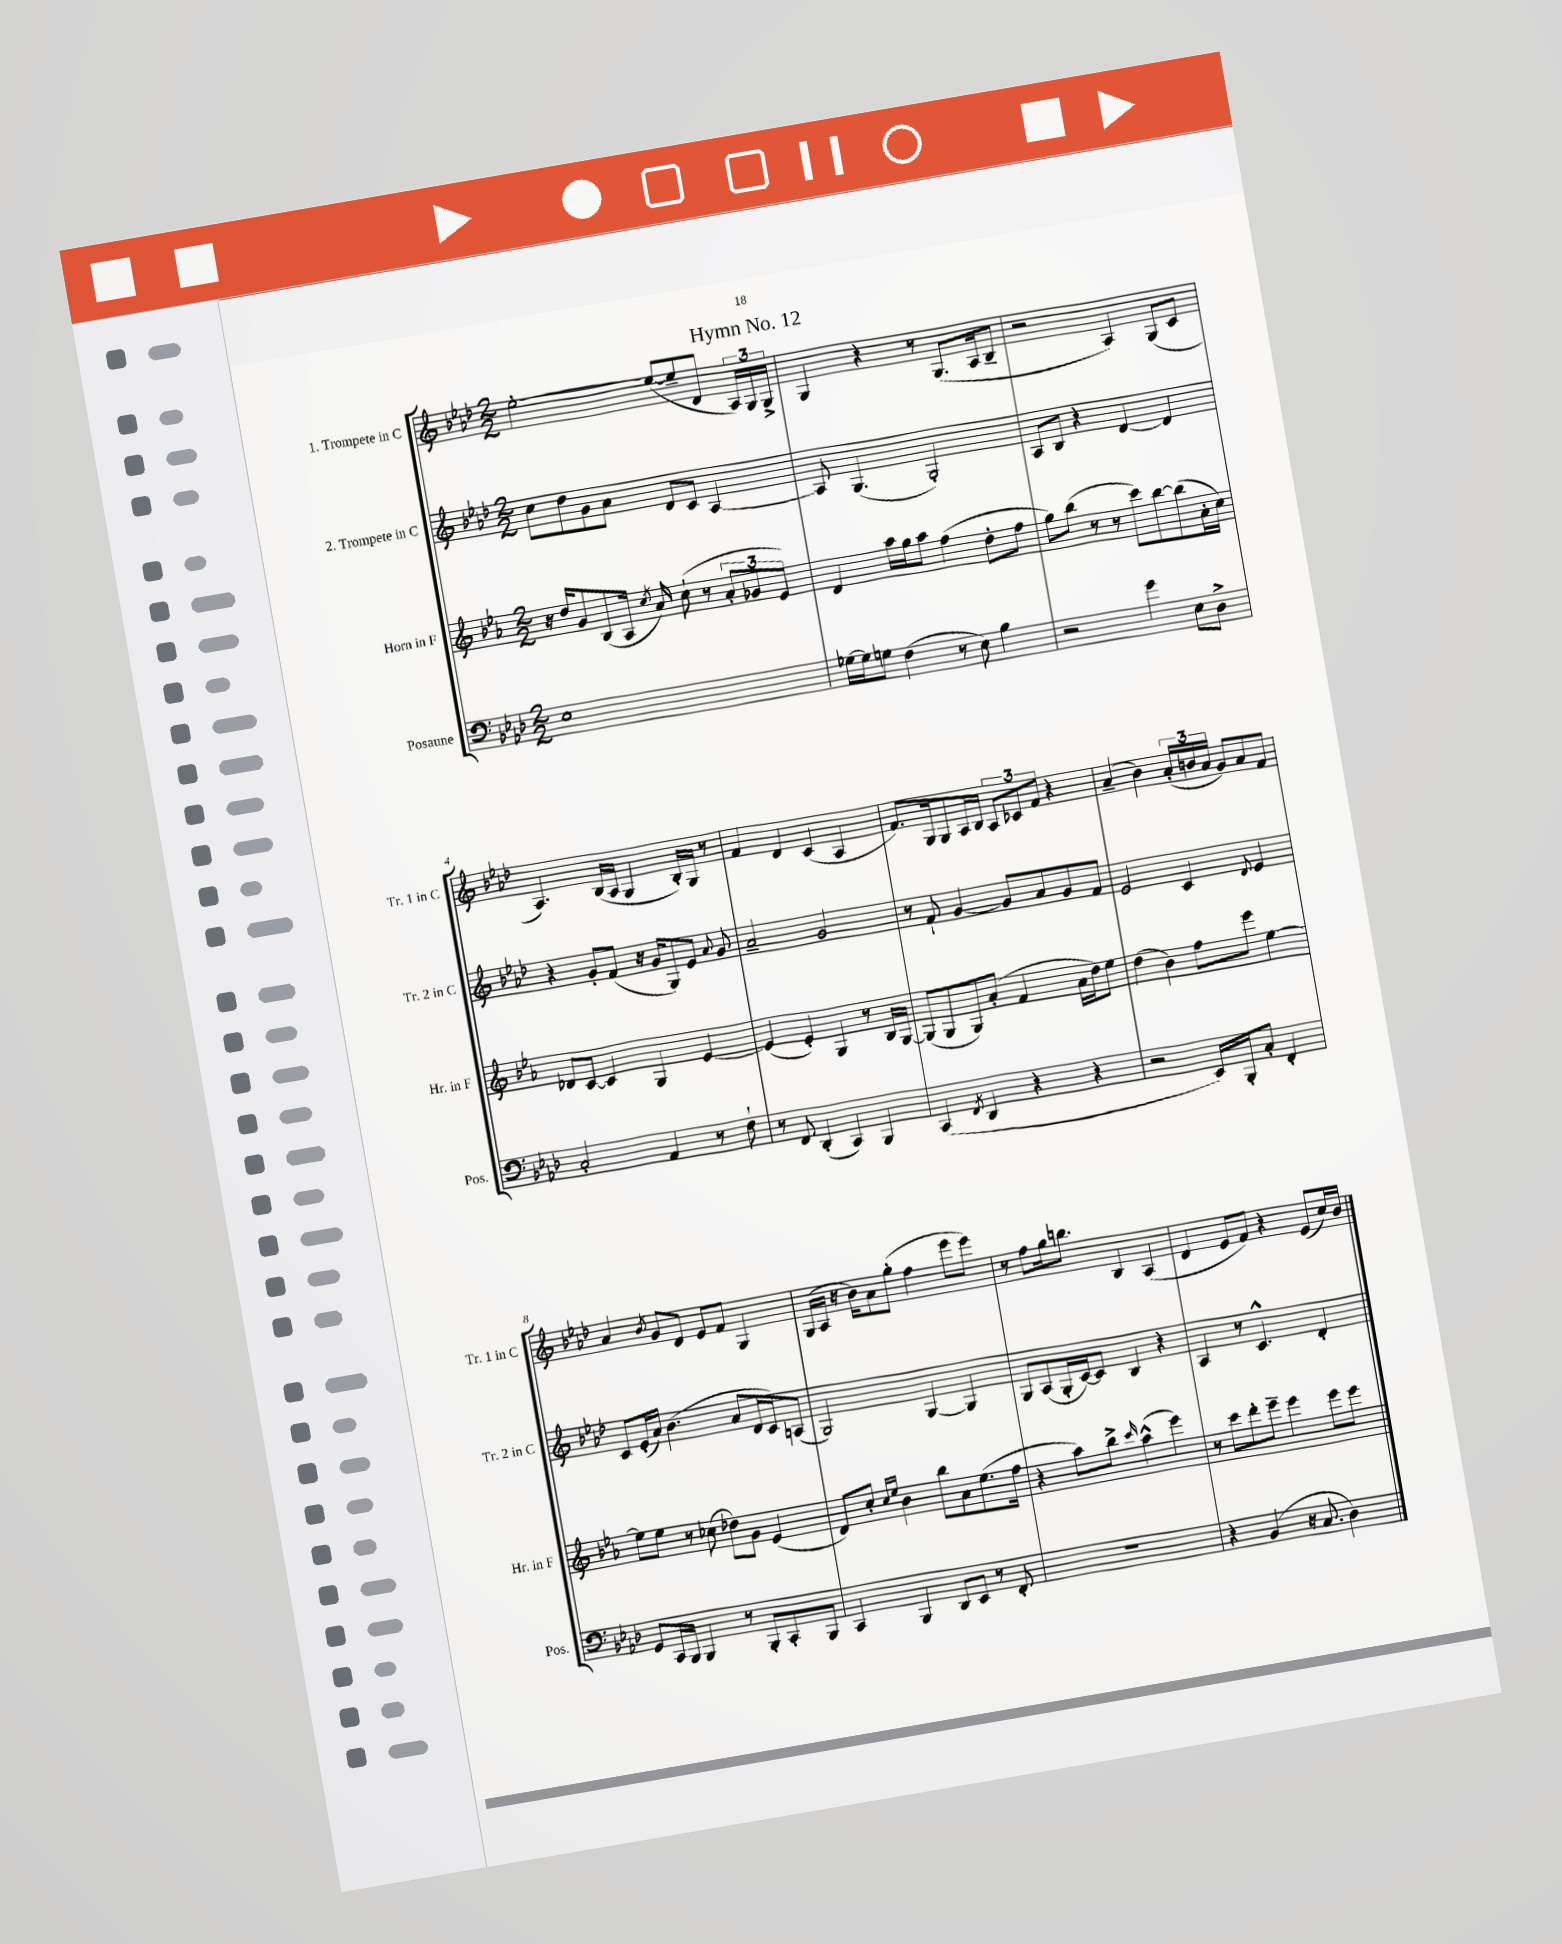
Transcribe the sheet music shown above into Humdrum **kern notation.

**kern	**kern	**kern	**kern
*staff4	*staff3	*staff2	*staff1
*clefF4	*clefG2	*clefG2	*clefG2
*k[b-e-a-d-]	*k[b-e-a-]	*k[b-e-a-d-]	*k[b-e-a-d-]
*M2/2	*M2/2	*M2/2	*M2/2
1E-	16r	8cc\L	[2ee-'\
.	16dd/LK	.	.
.	8g/	8dd-\	.
.	(8B-/	8g\	.
.	16A-/Jk	8a-\J	.
.	8qcc/	.	.
.	16a-/)	.	.
.	(8cc`\	8d-/L	(8ee-/_L
.	8r	8c/J	8ee-~/]
.	12a-'/L	[4A-/	8d-/J
.	12g-/	.	.
.	.	.	24A-/LL)
.	12e-/J)	.	24G/
.	.	.	24G^/JJ
=	=	=	=
[16G-\LL	4d/	8A-/]	4G/
16G-\]J	.	.	.
8G\J	.	(4.G/	.
(4F\	16aa-\LL	.	4r
.	16gg\J	.	.
.	8aa-\J	.	.
8r	(4ff\	2G'/)	8r
8E-\)	.	.	(8.G/L
4B-\	8dd'\L	.	.
.	.	.	16A-/k
.	8ff\J	.	8B-~/J
=	=	=	=
2r	8gg\L)	8A-/L	2r
.	(8bb-\J	8B-/J	.
.	8r	4r	.
.	8r	.	.
4g\	8ccc\L)	[4d-/	4A-/)
.	[8bb-\	.	.
8E-\L	(8bb-\]	4d-/]	(8G/L
8D-^\J	16a-'\L	.	8c/J
.	16cc\JJ)	.	.
=	=	=	=
2C'/	8d-/L	4r	4.A-/)
.	[8c/J	.	.
.	4c/]	8g'/L	.
.	.	(8f/J	(16B-/LL
.	.	.	16A-/JJ
4AA-/	4G/	16r	4G/
.	.	16g/LK	.
.	.	8G/)	.
8r	[4e-/	8e-/J	16B-'/LL)
.	.	.	16G/JJ
.	.	8qqa-/	.
8F`\	.	8g/	8r
=	=	=	=
8r	(4e-/]	2a-~/	4f/
8FF/	.	.	.
(4DD-'/	4e-'/)	.	4d-/
4CC/)	4G/	2g/	(4c/
4BBB-/	8r	.	4A-/
.	16B-/LL	.	.
.	[16G/JJ	.	.
=	=	=	=
(4CC/	(8G/]L	8r	8.f/L)
.	8G/	8f`/	.
.	.	.	16G/k
8qFF/	.	.	.
4DD-/	8G/)	[4g/	8G/
.	(8a-'/J	.	16A-/L
.	.	.	16B-/JJ
4r	4f/	8g/]L	12A-/L
.	.	.	12c-/
.	.	8a-/	.
.	.	.	12f/J
4r	16a-\LL	8g/	4r
.	16dd\J)	.	.
.	8ee-\J	8f/J	.
=	=	=	=
2r	(4dd\	2e-/	(4a-~/
.	4b-\)	.	4b-\)
16EE-/LL)	8ff\L	4c/	(24a-'/LL
.	.	.	24b/
16BBB-'/J	.	.	.
.	.	.	24a-/JJ
8C'/J	8eee-\J	.	8g/L)
.	.	8qqd-/	.
4FF'/	[4ee-\	4e-/	8a-/
.	.	.	8f/J
=	=	=	=
8GG/L	8ee-\]L	8c/L	4a-/
16CC/L	8ee-\J	(16e-'/L	.
16BBB-/JJ	.	16a-/JJ)	.
.	.	.	8qb-/
4BBB-/	8r	(4.b-\	8g/L
.	(8cc-\	.	8d-/J
8r	8dd-\L)	.	8e-/L
8BBB-'/L	8g\J	8a-/L	8f/J
8CC'/	(4e-/	16d-/L	4G/
.	.	16c/J)	.
8BBB-/J	.	(8A/J	.
=	=	=	=
4CC/	8d/L)	2G/)	(16G/LL
.	.	.	16A-/JJ
.	8cc'/J	.	16r
.	.	.	16b-\LK)
.	16qqcc/LL	.	.
.	16qqee-/JJ	.	.
4BBB-/	4b-\	.	8a-\
.	.	.	(8gg'\J
8DD-/L	8bb-\L	[4G/	4ff\
8EE-/J	8a-\	.	.
8r	(8.ee-\	4G/]	8eee-\L
8FF'/	.	.	8eee-\J)
.	16ff\Jk	.	.
=	=	=	=
1r	4r	8G/L	8r
.	.	(8A-/	8ff\L
.	8aa-\L)	16G'/L	16gg\k
.	.	[16c/J)	8.bb\J
.	8bb-^\J	8c/]J	.
.	16qqccc/	.	.
.	(4aa-^^\	4B-/	4B-/
.	4eee-\)	4r	(4A-/
=	=	=	=
4r	8r	4A-/	4d-/
.	8ccc\L	.	.
(4BB-/	8ddd'\	8r	8e-/L
.	8eee-~\J	4.c^^/	8f/J)
16r	4eee-\	.	4r
8.C/	.	.	.
4D-\)	8eee-\L	4d-'/	(8e-/L
.	8eee-\J	.	16cc/L)
.	.	.	16b-/JJ
==	==	==	==
*-	*-	*-	*-
